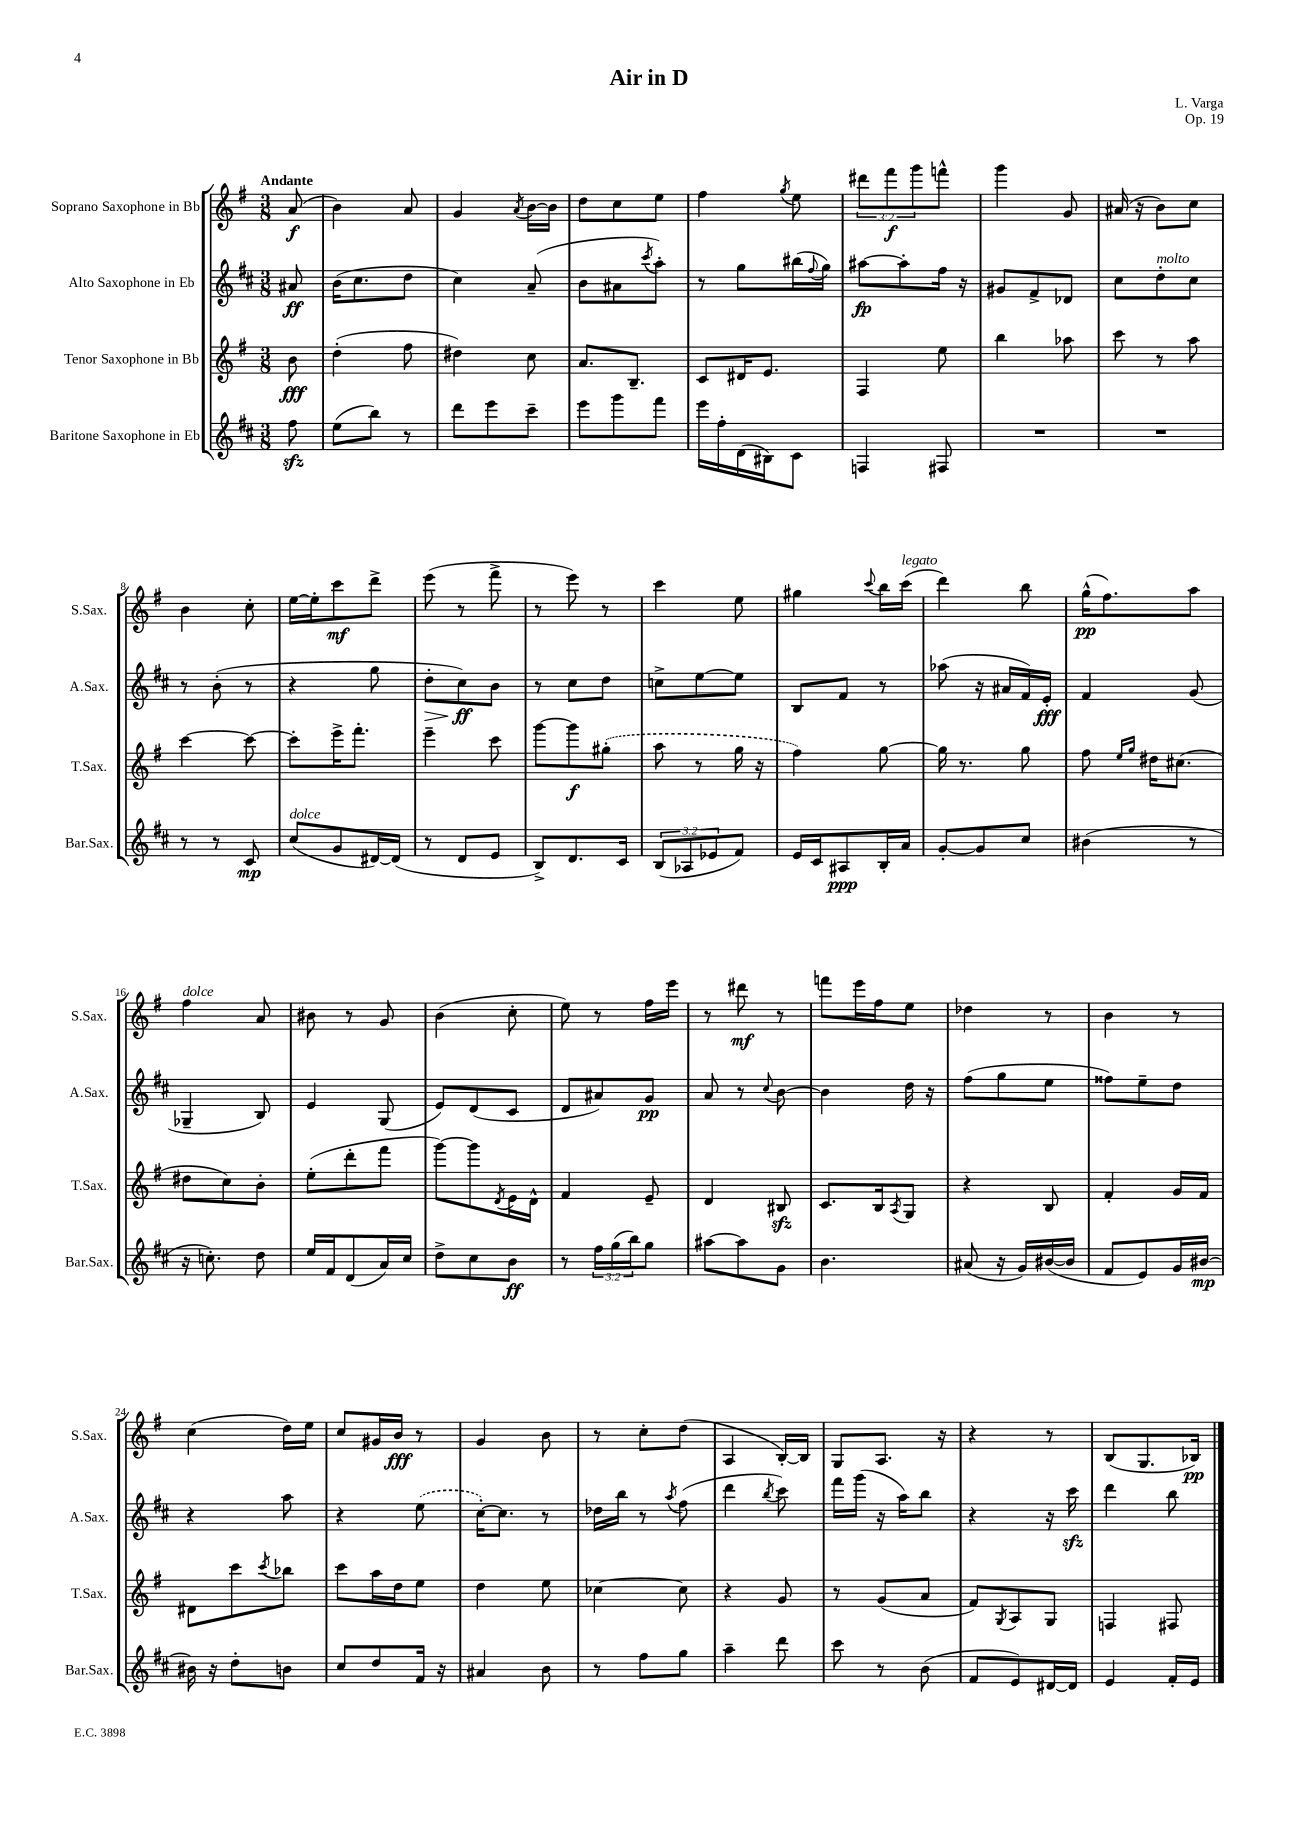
\header { title = "Air in D" composer = "L. Varga" opus = "Op. 19" }
<<
\new StaffGroup <<
\new Staff = "s0" \with { instrumentName = "Soprano Saxophone in Bb" shortInstrumentName = "S.Sax." } {
    \clef treble \key g \major \numericTimeSignature \time 3/8 \override Staff.TupletNumber.text = #tuplet-number::calc-fraction-text \partial 8 \tempo "Andante"
    a'8\f( |
    b'4) a'8 |
    g'4 \acciaccatura { a'8 } b'16~ b'16 |
    d''8 c''8 e''8 |
    fis''4 \acciaccatura { g''8 } e''8 |
    \tuplet 3/2 { dis'''8 fis'''8\f g'''8 } f'''8-^ |
    g'''4 g'8 |
    ais'16( r16 b'8) c''8 |
    b'4 c''8-. |
    e''16~ e''16-. c'''8\mf d'''8-> |
    e'''8( r8 fis'''8-> |
    r8 e'''8) r8 |
    c'''4 e''8 |
    gis''4 \appoggiatura { c'''8 } b''16 c'''16^\markup { \italic "legato" }( |
    d'''4) b''8 |
    g''16-^\pp( fis''8.) a''8 |
    fis''4^\markup { \italic "dolce" } a'8 |
    bis'8 r8 g'8 |
    b'4( c''8-. |
    e''8) r8 fis''16 e'''16 |
    r8 dis'''8\mf r8 |
    f'''8 e'''16 fis''16 e''8 |
    des''4 r8 |
    b'4 r8 |
    c''4( d''16) e''16 |
    c''8 gis'16 b'16\fff r8 |
    g'4 b'8 |
    r8 c''8-. d''8( |
    a4 b16~-.) b16 |
    g8 a8. r16 |
    r4 r8 |
    b8( g8. bes16\pp) \bar "|." |
}
\new Staff = "s1" \with { instrumentName = "Alto Saxophone in Eb" shortInstrumentName = "A.Sax." } {
    \clef treble \key d \major \numericTimeSignature \time 3/8 \partial 8
    ais'8\ff |
    b'16( cis''8. d''8 |
    cis''4) a'8--( |
    b'8 ais'8 \acciaccatura { cis'''8 } a''8-.) |
    r8 g''8 bis''16( \appoggiatura { fis''8 } g''16) |
    ais''8~\fp ais''8-. fis''16 r16 |
    gis'8 fis'8-> des'8 |
    cis''8 d''8-.^\markup { \italic "molto" } cis''8 |
    r8 b'8-.( r8 |
    r4 g''8 |
    d''8-.\> cis''8\ff\!) b'8 |
    r8 cis''8 d''8 |
    c''8-> e''8~ e''8 |
    b8 fis'8 r8 |
    aes''8( r16 ais'16 fis'16) e'16-.\fff |
    fis'4 g'8( |
    ges4-- b8) |
    e'4 g8( |
    e'8) d'8( cis'8 |
    d'8 ais'8) g'8\pp |
    a'8 r8 \appoggiatura { cis''8 } b'8~ |
    b'4 d''16 r16 |
    fis''8( g''8 e''8 |
    fisis''8) e''8-- d''8 |
    r4 a''8 |
    r4 \once \slurDashed e''8( |
    cis''16~-.) cis''8. r8 |
    des''16 b''16 r8 \acciaccatura { a''8 } fis''8( |
    d'''4 \acciaccatura { b''8 } cis'''8) |
    fis'''16 g'''16( r16 a''16) b''8 |
    r4 r16 cis'''16\sfz |
    d'''4 b''8 \bar "|." |
}
\new Staff = "s2" \with { instrumentName = "Tenor Saxophone in Bb" shortInstrumentName = "T.Sax." } {
    \clef treble \key g \major \numericTimeSignature \time 3/8 \partial 8
    b'8\fff |
    d''4-.( fis''8 |
    dis''4) c''8 |
    a'8. b8.-- |
    c'8 dis'16 e'8. |
    fis4 e''8 |
    b''4 aes''8 |
    c'''8 r8 a''8 |
    c'''4~ c'''8~ |
    c'''8-. e'''16-> fis'''8.-. |
    e'''4-- c'''8 |
    g'''8~ g'''8\f \once \slurDashed gis''8-.( |
    a''8 r8 g''16 r16 |
    fis''4) g''8~ |
    g''16 r8. g''8 |
    fis''8 \grace { e''16 g''16 } dis''16 cis''8.( |
    dis''8 c''8) b'8-. |
    e''8-.( d'''8-. fis'''8 |
    g'''8~) g'''8 \acciaccatura { d'8 } e'16 d'16-^ |
    fis'4 e'8-- |
    d'4 bis8\sfz |
    c'8. b16 \acciaccatura { a8 } g8 |
    r4 b8 |
    fis'4-. g'16 fis'16 |
    dis'8 c'''8 \acciaccatura { c'''8 } bes''8 |
    c'''8 a''16 d''16 e''8 |
    d''4 e''8 |
    ces''4~ ces''8 |
    r4 g'8 |
    r8 g'8( a'8 |
    fis'8) \acciaccatura { g8 } a8 g8 |
    f4 fis8 \bar "|." |
}
\new Staff = "s3" \with { instrumentName = "Baritone Saxophone in Eb" shortInstrumentName = "Bar.Sax." } {
    \clef treble \key d \major \numericTimeSignature \time 3/8 \override Staff.TupletNumber.text = #tuplet-number::calc-fraction-text \partial 8
    fis''8\sfz |
    e''8( b''8) r8 |
    d'''8 e'''8 cis'''8-- |
    e'''8 g'''8 fis'''8 |
    e'''16 fis''16-. d'16( bis16) cis'8 |
    f4 fis8 |
    R4. |
    R4. |
    r8 r8 cis'8\mp |
    cis''8^\markup { \italic "dolce" }( g'8 dis'16~) dis'16( |
    r8 d'8 e'8 |
    b8->) d'8. cis'16 |
    \tuplet 3/2 { b8( aes8 ees'8 } fis'8) |
    e'16 cis'16 ais8\ppp b16-. a'16 |
    g'8~-. g'8 cis''8 |
    bis'4( r8 |
    r16 c''8.-.) d''8 |
    e''16 fis'16 d'8( a'16) cis''16 |
    d''8-> cis''8 b'8\ff |
    r8 \tuplet 3/2 { fis''16 g''16( b''16) } g''8 |
    ais''8~ ais''8 g'8 |
    b'4. |
    ais'8( r16 g'16) bis'16~( bis'16 |
    fis'8 e'8) g'16 bis'16~\mp |
    bis'16 r16 d''8-. b'8 |
    cis''8 d''8 fis'16 r16 |
    ais'4 b'8 |
    r8 fis''8 g''8 |
    a''4-- d'''8 |
    cis'''8 r8 b'8( |
    fis'8 e'8) dis'16~ dis'16 |
    e'4 fis'16-. e'16 \bar "|." |
}
>>
>>
